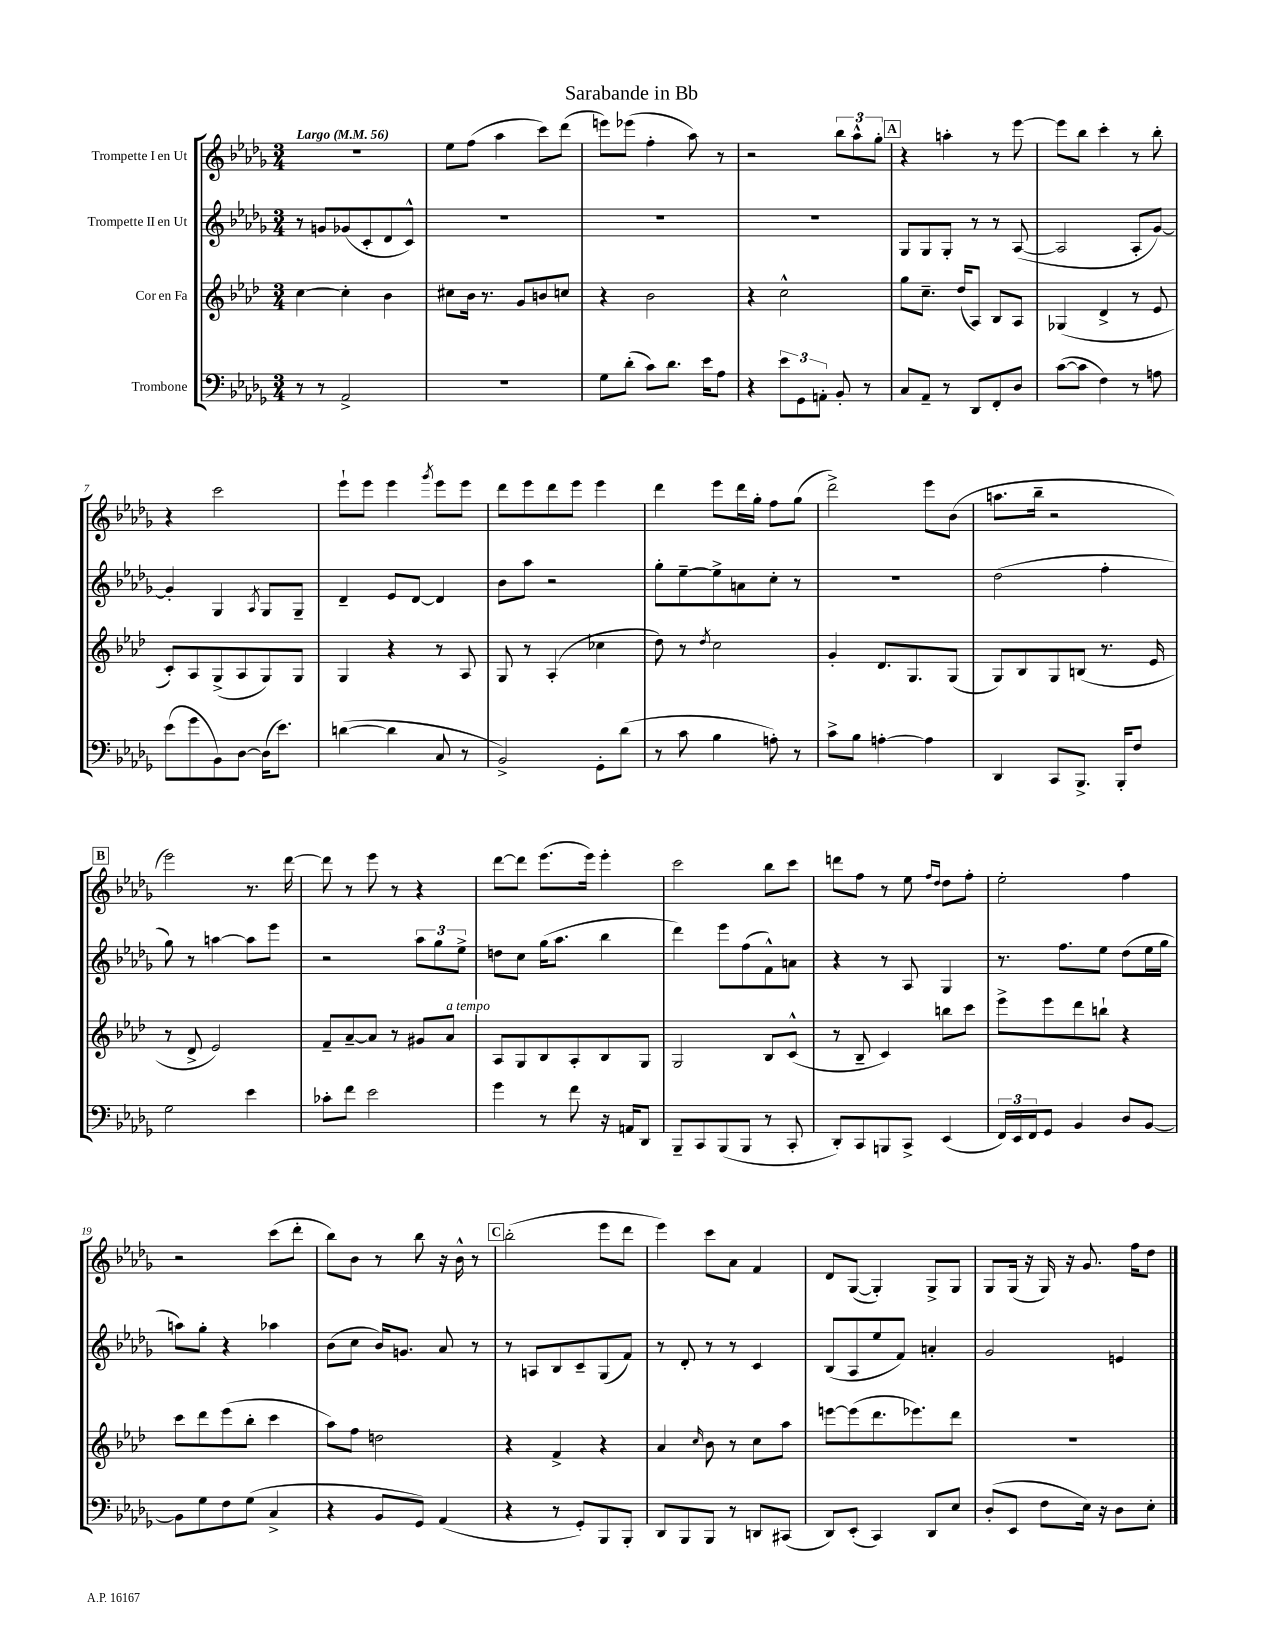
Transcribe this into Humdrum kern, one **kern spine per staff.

**kern	**kern	**kern	**kern
*part4	*part3	*part2	*part1
*staff4	*staff3	*staff2	*staff1
*I"Trombone	*I"Cor en Fa	*I"Trompette II en Ut	*I"Trompette I en Ut
*clefF4	*clefG2	*clefG2	*clefG2
*k[b-e-a-d-g-]	*k[b-e-a-d-]	*k[b-e-a-d-g-]	*k[b-e-a-d-g-]
*M3/4	*M3/4	*M3/4	*M3/4
*MM56	*MM56	*MM56	*MM56
=1	=1	=1	=1
!	!	!	!LO:TX:a:B:t=Largo
8r	[4cc\	8r	2.r
8r	.	8gn/L	.
2AA-^/	4cc'\]	(8g-X/	.
.	.	8c'/	.
.	4b-\	8d-/	.
.	.	8c^^/J)	.
=2	=2	=2	=2
2.r	8cc#X\L	2.r	8ee-\L
.	16b-\Jk	.	(8ff\J
.	8.r	.	.
.	.	.	4aa-\
.	8g/L	.	.
.	8bn/	.	8ccc\L)
.	8ccn/J	.	(8ddd-\J
=3	=3	=3	=3
8G-\L	4r	2.r	8eeen\L)
(8d-'\J	.	.	(8eee-X\J
8c\L)	2b-\	.	4ff'\
8.d-\J	.	.	.
.	.	.	8aa-\)
16e-\KL	.	.	.
8A-\J	.	.	8r
=4	=4	=4	=4
4r	4r	2.r	2r
12e-\L	2cc^^\	.	.
12GG-\	.	.	.
12AAn'\J	.	.	.
8BB-'/	.	.	12bb-\L
.	.	.	12aa-^^\
8r	.	.	.
.	.	.	12gg-'\J
!!LO:REH:place=s1:t=A
=5	=5	=5	=5
8C/L	8gg\L	8G-/L	4r
8AA-~/J	8.cc~\J	8G-/	.
8r	.	8G-'/J	4aan'\
.	(16dd-/KL	.	.
8DD-/L	8A-/J)	8r	.
8FF'/	8B-/L	8r	8r
8D-/J	8A-/J	([8A-/	[8eee-\
=6	=6	=6	=6
([8c\L	(4G-X/	2A-/]	8eee-\L]
8c\J]	.	.	8bb-\J
4F\)	4d-^/	.	4ccc'\
8r	8r	8A-'/L	8r
8An\	8e-/	[8g-/J)	8bb-'\
!!LO:LB:g=z
=7	=7	=7	=7
(8e-\L	8c'/L)	4g-'/]	4r
8g-\	8A-/	.	.
8BB-\)	(8G^/	4G-/	2ccc\
[8D-\J	8A-/	.	.
.	.	8qA-/	.
(16D-\KL]	8G/)	8G-/L	.
8.e-\J)	.	.	.
.	8G/J	8G-~/J	.
=8	=8	=8	=8
([4dn\	4G/	4d-~/	8eee-`\L
.	.	.	8eee-\J
4d\]	4r	8e-/L	4eee-\
.	.	[8d-/J	.
.	.	.	8qggg-/
8C/	8r	4d-/]	8eee-\L
8r	8A-/	.	8eee-\J
=9	=9	=9	=9
2BB-^/)	8G/	8b-\L	8ddd-\L
.	8r	8aa-\J	8eee-\
.	(4A-'/	2r	8ddd-\
.	.	.	8eee-\J
8GG-'\L	4cc-X\	.	4eee-\
(8d-\J	.	.	.
=10	=10	=10	=10
8r	8dd-\)	8gg-'\L	4ddd-\
8c\	8r	[8ee-~\	.
.	8qdd-/	.	.
4B-\	2cc\	8ee-^\]	8eee-\L
.	.	8an\	16ddd-\L
.	.	.	16gg-'\JJ
8An'\)	.	8cc'\J	8ff\L
8r	.	8r	(8gg-\J
=11	=11	=11	=11
8c^\L	4g'/	2.r	2ddd-^\)
8B-\J	.	.	.
[4An'\	8.d-/L	.	.
.	8.G/	.	.
4A\]	.	.	8eee-\L
.	(8G/J	.	(8b-\J
=12	=12	=12	=12
4DD-/	8G/L)	(2dd-\	8.aan\L
.	8B-/	.	.
.	.	.	16bb-~\Jk
8CC/L	8G/	.	2r
8.BBB-^/J	(8Bn/J	.	.
.	8.r	4ff'\	.
16BBB-'/KL	.	.	.
8F/J	.	.	.
.	16e-/	.	.
!!LO:LB:g=z
!!LO:REH:place=s1:t=B
=13	=13	=13	=13
2G-\	8r	8gg-\)	2eee-\)
.	8d-^/	8r	.
.	2e-/)	[4aan\	.
4e-\	.	8aa\L]	8.r
.	.	8eee-\J	.
.	.	.	[16ddd-\
=14	=14	=14	=14
8c-X'\L	8f~/L	2r	8ddd-\]
8f\J	[8a-~/	.	8r
2e-\	8a-/J]	.	8eee-\
.	8r	.	8r
.	8g#X/L	12aa-\L	4r
.	.	12gg-\	.
!	!LO:TX:a:i:t=a tempo	!	!
.	8a-/J	.	.
.	.	12ee-^\J	.
=15	=15	=15	=15
4g-\	8A-/L	8ddn\L	[8ddd-\L
.	8G/	8cc\J	8ddd-\J]
8r	8B-/	(16gg-\KL	(8.eee-\L
.	.	8.aa-\J	.
8f\	8A-'/	.	.
.	.	.	16eee-\Jk)
16r	8B-/	4bb-\	4eee-'\
16AAn/KL	.	.	.
8DD-/J	8G/J	.	.
=16	=16	=16	=16
8BBB-~/L	2G/	4ddd-\)	2ccc\
8CC/	.	.	.
(8BBB-/	.	8eee-\L	.
8BBB-/J	.	(8ff\	.
8r	8B-/L	8f^^\)	8bb-\L
8CC'/	(8c^^/J	8an\J	8ccc\J
=17	=17	=17	=17
8DD-'/L)	8r	4r	8dddn\L
8CC/	8B-~/	.	8ff\J
8BBBn/	4c/)	8r	8r
8CC^/J	.	8A-/	8ee-\
.	.	.	16qqff/LL
.	.	.	16qqdd-/JJ
(4EE-/	8bbn\L	4G-/	8dd-\L
.	8ccc\J	.	8ff'\J
=18	=18	=18	=18
24FF/LL)	8eee-^\L	8.r	2ee-'\
24EE-/	.	.	.
24FF/J	.	.	.
8GG-/J	8eee-\	.	.
.	.	8.ff\L	.
4BB-/	8ddd-\	.	.
.	8bbn`\J	8ee-\J	.
8D-/L	4r	(8dd-\L	4ff\
[8BB-/J	.	16ee-\L	.
.	.	16gg-\JJ	.
!!LO:LB:g=z
=19	=19	=19	=19
8BB-\L]	8ccc\L	8aan\L)	2r
8G-\	8ddd-\	8gg-'\J	.
8F\	(8eee-\	4r	.
(8G-\J	8bb-'\J	.	.
4C^/	4ccc\	4aa-X\	(8ccc\L
.	.	.	8ddd-'\J
=20	=20	=20	=20
4r	8aa-\L)	(8b-\L	8bb-\L)
.	8ff\J	8cc\J	8b-\J
8BB-/L	2ddn\	16b-/KL)	8r
.	.	8.gn/J	.
8GG-/J)	.	.	8bb-\
(4AA-/	.	8a-/	16r
.	.	.	16b-^^\
.	.	8r	8r
!!LO:REH:place=s1:t=C
=21	=21	=21	=21
4r	4r	8r	(2bb-'\
.	.	8An/L	.
8r	4f^/	8B-/	.
8GG-'/L)	.	8c~/	.
8BBB-/	4r	(8G-/	8eee-\L
8BBB-'/J	.	8f/J)	8ddd-\J
=22	=22	=22	=22
8DD-/L	4a-/	8r	4eee-\)
8BBB-/	.	8d-'/	.
.	16qqcc/	.	.
8BBB-/J	8b-\	8r	8ccc\L
8r	8r	8r	8a-\J
8DDn/L	8cc\L	4c/	4f/
(8CC#X/J	8aa-\J	.	.
=23	=23	=23	=23
8DD-/L)	[8eeen\L	(8B-/L	8d-/L
(8EE-'/J	(8eee\]	8A-/	([8G-/J
4CC/)	8.ddd-\	8ee-/	4G-'/])
.	.	8f/J)	.
.	8.eee-X\)	.	.
8DD-/L	.	4an'/	8G-^/L
8E-/J	8ddd-\J	.	8G-/J
=24	=24	=24	=24
(8D-'/L	2.r	2g-/	8G-/L
8EE-/J	.	.	(16G-/Jk
.	.	.	16r
8F\L	.	.	16G-/)
.	.	.	16r
16E-\Jk)	.	.	8.g-/
16r	.	.	.
8D-\L	.	4en/	.
.	.	.	16ff\KL
8E-'\J	.	.	8dd-\J
==	==	==	==
*-	*-	*-	*-
